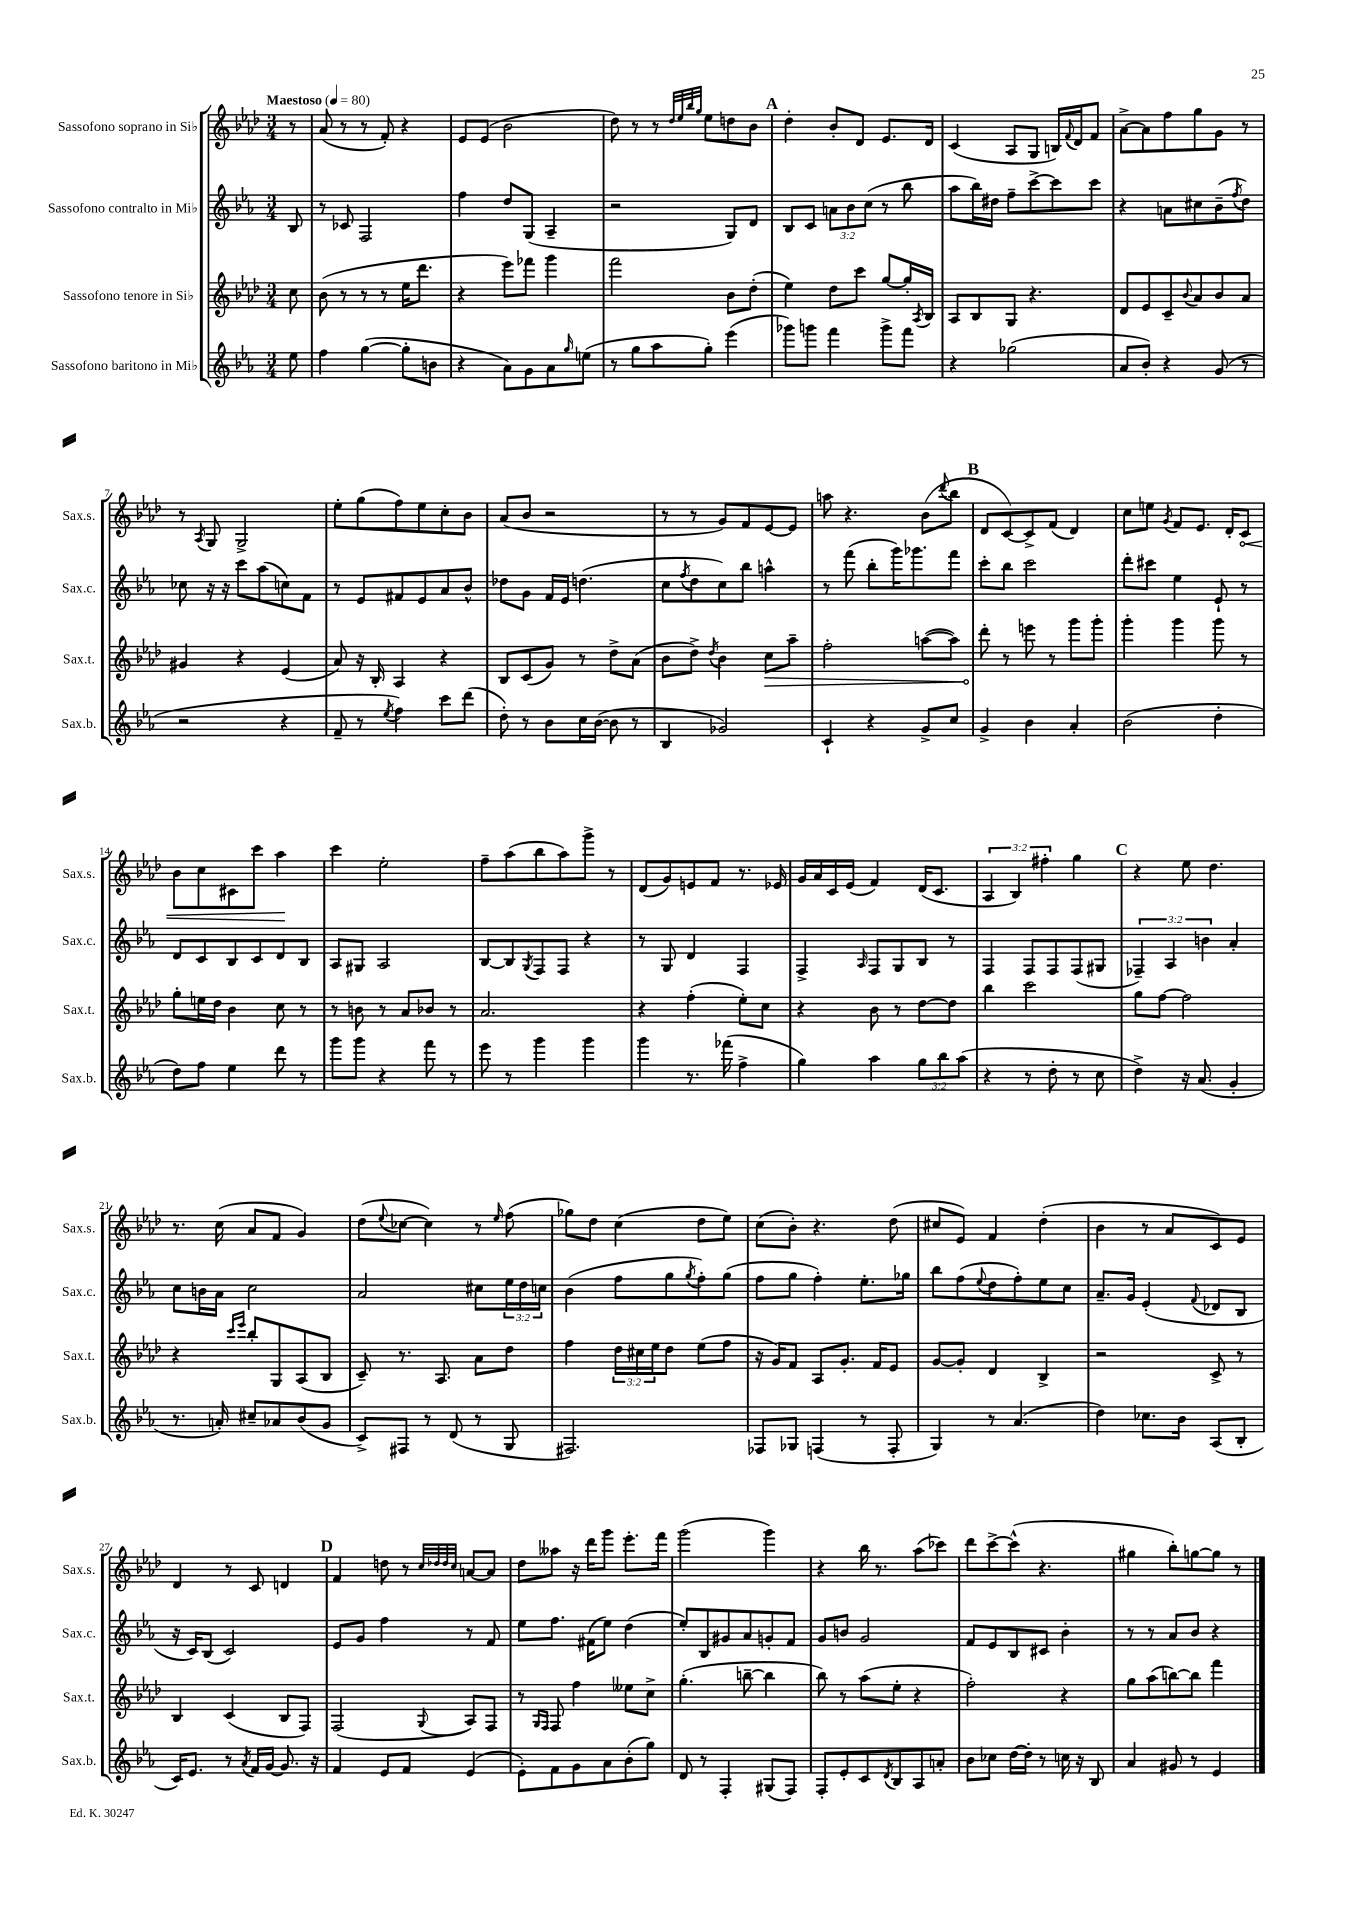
<<
\new StaffGroup <<
\new Staff = "s0" \with { instrumentName = "Sassofono soprano in Sib" shortInstrumentName = "Sax.s." } {
    \clef treble \key aes \major \numericTimeSignature \time 3/4 \override Staff.TupletNumber.text = #tuplet-number::calc-fraction-text \partial 8 \tempo "Maestoso" 4 = 80
    r8 |
    aes'8( r8 r8 f'8-.) r4 |
    ees'8 ees'8( bes'2 |
    des''8) r8 r8 \grace { des''32 ees''32 bes''32 g''32 } ees''8 d''8 bes'8 |
    \mark \markup { \bold "A" } des''4-. bes'8-. des'8 ees'8. des'16 |
    c'4( aes8 g8 b16) \appoggiatura { f'8 } des'16 f'8 |
    aes'8~-> aes'8 f''8 g''8 g'8 r8 |
    r8 \acciaccatura { aes8 } g8 g2-> |
    ees''8-. g''8( f''8) ees''8 c''8-. bes'8 |
    aes'8( bes'8 r2 |
    r8 r8 g'8) f'8 ees'8~ ees'8 |
    a''8 r4. bes'8( \appoggiatura { des'''8 } bes''8 |
    \mark \markup { \bold "B" } des'8 c'8~) c'8-> f'8( des'4) |
    c''8 e''8 \acciaccatura { g'8 } f'8 ees'8. des'16-. \once \override Hairpin.circled-tip = ##t c'8\< |
    bes'8 c''8 cis'8 c'''8 aes''4\! |
    c'''4 ees''2-. |
    f''8-- aes''8( bes''8 aes''8) g'''8-> r8 |
    des'8( g'8) e'8 f'8 r8. ees'16 |
    g'16 aes'16 c'16 ees'16( f'4) des'16( c'8. |
    \tuplet 3/2 { aes4 bes4) fis''4-. } g''4 |
    \mark \markup { \bold "C" } r4 ees''8 des''4. |
    r8. c''16( aes'8 f'8 g'4) |
    des''8( \appoggiatura { ees''8 } ces''8~ ces''4) r8 \grace { ees''16 } f''8( |
    ges''8) des''8 c''4( des''8 ees''8) |
    c''8( bes'8-.) r4. des''8( |
    cis''8 ees'8) f'4 des''4-.( |
    bes'4 r8 aes'8 c'8) ees'8 |
    des'4 r8 c'8 d'4 |
    \mark \markup { \bold "D" } f'4 d''8 r8 \grace { c''32 des''32 des''32 c''32 } a'8~ a'8 |
    des''8 aeses''8 r16 des'''16 g'''8 ees'''8.-. f'''16 |
    g'''2( g'''4) |
    r4 bes''16 r8. aes''8( ces'''8) |
    des'''8 c'''8~-> c'''8-^( r4. |
    gis''4 bes''8-.) g''8~ g''8 r8 \bar "|." |
}
\new Staff = "s1" \with { instrumentName = "Sassofono contralto in Mib" shortInstrumentName = "Sax.c." } {
    \clef treble \key ees \major \numericTimeSignature \time 3/4 \override Staff.TupletNumber.text = #tuplet-number::calc-fraction-text \partial 8
    bes8 |
    r8 ces'8 f2 |
    f''4 d''8 g8( aes4-- |
    r2 g8) d'8 |
    \mark \markup { \bold "A" } bes8 c'8 \tuplet 3/2 { a'8 bes'8 c''8( } r8 bes''8 |
    aes''8 bes''16) dis''16 f''8-- c'''8~-> c'''8 c'''8 |
    r4 a'8 cis''8 bes'8--( \acciaccatura { f''8 } d''8) |
    ces''8 r16 r16 c'''8 aes''8( c''8) f'8 |
    r8 ees'8 fis'8 ees'8 aes'8 bes'8-^ |
    des''8 g'8 f'16 ees'16 d''4.( |
    c''8 \acciaccatura { f''8 } d''8 c''8) bes''8 a''4-^ |
    r8 f'''8( bes''8-. g'''16) ges'''8. f'''8 |
    \mark \markup { \bold "B" } c'''8-. bes''8 c'''2 |
    d'''8-. cis'''8 ees''4 ees'8-! r8 |
    d'8 c'8 bes8 c'8 d'8 bes8 |
    aes8 gis8 aes2 |
    bes8~ bes8 \acciaccatura { g8 } f8 f8 r4 |
    r8 g8 d'4 f4 |
    f4-> \grace { aes16 } f8 g8 bes8 r8 |
    f4 f8 f8 f8( gis8 |
    \mark \markup { \bold "C" } \tuplet 3/2 { fes4--) aes4 b'4 } aes'4-. |
    c''8 b'16 aes'16 c''2 |
    aes'2 cis''8 \tuplet 3/2 { ees''16 d''16 c''16 } |
    bes'4( f''8 g''8 \acciaccatura { g''8 } f''8-.) g''8( |
    f''8 g''8 f''4-.) ees''8.-. ges''16 |
    bes''8 f''8( \appoggiatura { ees''8 } d''8 f''8-.) ees''8 c''8 |
    aes'8.-- g'16 ees'4-.( \appoggiatura { f'8 } des'8 bes8 |
    r16 c'16) bes8( c'2) |
    \mark \markup { \bold "D" } ees'8 g'8 f''4 r8 f'8 |
    ees''8 f''8. fis'16( ees''8) d''4( |
    ees''8-.) bes8 gis'8 aes'8 g'8-. f'8 |
    g'8 b'8 g'2 |
    f'8 ees'8 bes8 cis'8 bes'4-. |
    r8 r8 aes'8 bes'8 r4 \bar "|." |
}
\new Staff = "s2" \with { instrumentName = "Sassofono tenore in Sib" shortInstrumentName = "Sax.t." } {
    \clef treble \key aes \major \numericTimeSignature \time 3/4 \override Staff.TupletNumber.text = #tuplet-number::calc-fraction-text \partial 8
    c''8 |
    bes'8( r8 r8 r8 ees''16 des'''8. |
    r4 ees'''8) fes'''8 g'''4 |
    f'''2 bes'8 des''8-.( |
    \mark \markup { \bold "A" } ees''4) des''8 c'''8 g''8~ g''16-. \acciaccatura { aes8 } bes16 |
    aes8 bes8 g8 r4. |
    des'8 ees'8 c'8-- \appoggiatura { bes'8 } aes'8 bes'8 aes'8 |
    gis'4 r4 ees'4( |
    aes'8) r16 bes16-. aes4 r4 |
    bes8 c'8( g'8) r8 des''8-> aes'8( |
    bes'8 des''8->) \acciaccatura { des''8 } bes'4 \once \override Hairpin.circled-tip = ##t c''8\> aes''8-- |
    f''2-. a''8~( a''8) |
    \mark \markup { \bold "B" } des'''8-.\! r8 e'''8 r8 g'''8 g'''8-. |
    g'''4-. g'''4 g'''8 r8 |
    g''8-. e''16 des''16 bes'4 c''8 r8 |
    r8 b'8 r8 aes'8 bes'8 r8 |
    aes'2. |
    r4 f''4-.( ees''8-.) c''8 |
    r4 bes'8 r8 des''8~ des''8 |
    bes''4 c'''2 |
    \mark \markup { \bold "C" } g''8 f''8~ f''2 |
    r4 \grace { c'''16 ees'''16 } bes''8-. g8 aes8( bes8 |
    c'8--) r8. aes8. aes'8 des''8 |
    f''4 \tuplet 3/2 { des''16 cis''16 ees''16 } des''8 ees''8( f''8 |
    r16 g'16) f'8 aes8 g'8.-. f'16 ees'8 |
    g'8~ g'8-. des'4 bes4-> |
    r2 c'8-> r8 |
    bes4 c'4( bes8 f8) |
    \mark \markup { \bold "D" } f2( \appoggiatura { g8 } aes8) f8 |
    r8 \grace { g16 f16 } f8 f''4 eeses''8 c''8-> |
    g''4.-.( b''8~-- b''4 |
    bes''8) r8 aes''8( ees''8-. r4 |
    f''2-.) r4 |
    g''8 aes''8( b''8~) b''8 f'''4 \bar "|." |
}
\new Staff = "s3" \with { instrumentName = "Sassofono baritono in Mib" shortInstrumentName = "Sax.b." } {
    \clef treble \key ees \major \numericTimeSignature \time 3/4 \override Staff.TupletNumber.text = #tuplet-number::calc-fraction-text \partial 8
    ees''8 |
    f''4 g''4~( g''8-. b'8 |
    r4 aes'8) g'8 aes'8 \grace { g''16 } e''8( |
    r8 g''8 aes''8 g''8-.) ees'''4( |
    \mark \markup { \bold "A" } ges'''8) g'''8 f'''4 g'''8-> f'''8 |
    r4 ges''2( |
    aes'8 bes'8-.) r4 g'8( r8 |
    r2 r4 |
    f'8-- r8 \acciaccatura { ees''8 } f''4) c'''8 d'''8( |
    d''8-.) r8 bes'8 c''16 bes'16~( bes'8 r8 |
    bes4 ges'2) |
    c'4-! r4 g'8-> c''8 |
    \mark \markup { \bold "B" } g'4-> bes'4 aes'4-. |
    bes'2( d''4-. |
    d''8) f''8 ees''4 d'''8 r8 |
    g'''8 g'''8 r4 f'''8 r8 |
    ees'''8 r8 g'''4 g'''4 |
    g'''4 r8. fes'''16( f''4-> |
    g''4) aes''4 \tuplet 3/2 { g''8 bes''8 aes''8( } |
    r4 r8 d''8-. r8 c''8 |
    \mark \markup { \bold "C" } d''4->) r16 aes'8.( g'4-. |
    r8. a'16-.) cis''8-- aes'8 bes'8( g'8 |
    c'8->) fis8 r8 d'8( r8 g8 |
    fis2.) |
    fes8 ges8 f4( r8 f8-. |
    g4) r8 aes'4.( |
    d''4) ces''8. bes'16 aes8( bes8-. |
    c'16) ees'8. r8 \acciaccatura { aes'8 } f'16 g'16~ g'8. r16 |
    \mark \markup { \bold "D" } f'4 ees'8 f'8 ees'4( |
    ees'8-.) f'8 g'8 aes'8 bes'8-.( g''8) |
    d'8 r8 f4-. gis8( f8) |
    f8-. ees'8-. c'8 \acciaccatura { d'8 } bes8 aes8 a'8-. |
    bes'8 ces''8 d''16~ d''16-. r8 c''16 r16 bes8 |
    aes'4 gis'8 r8 ees'4 \bar "|." |
}
>>
>>
